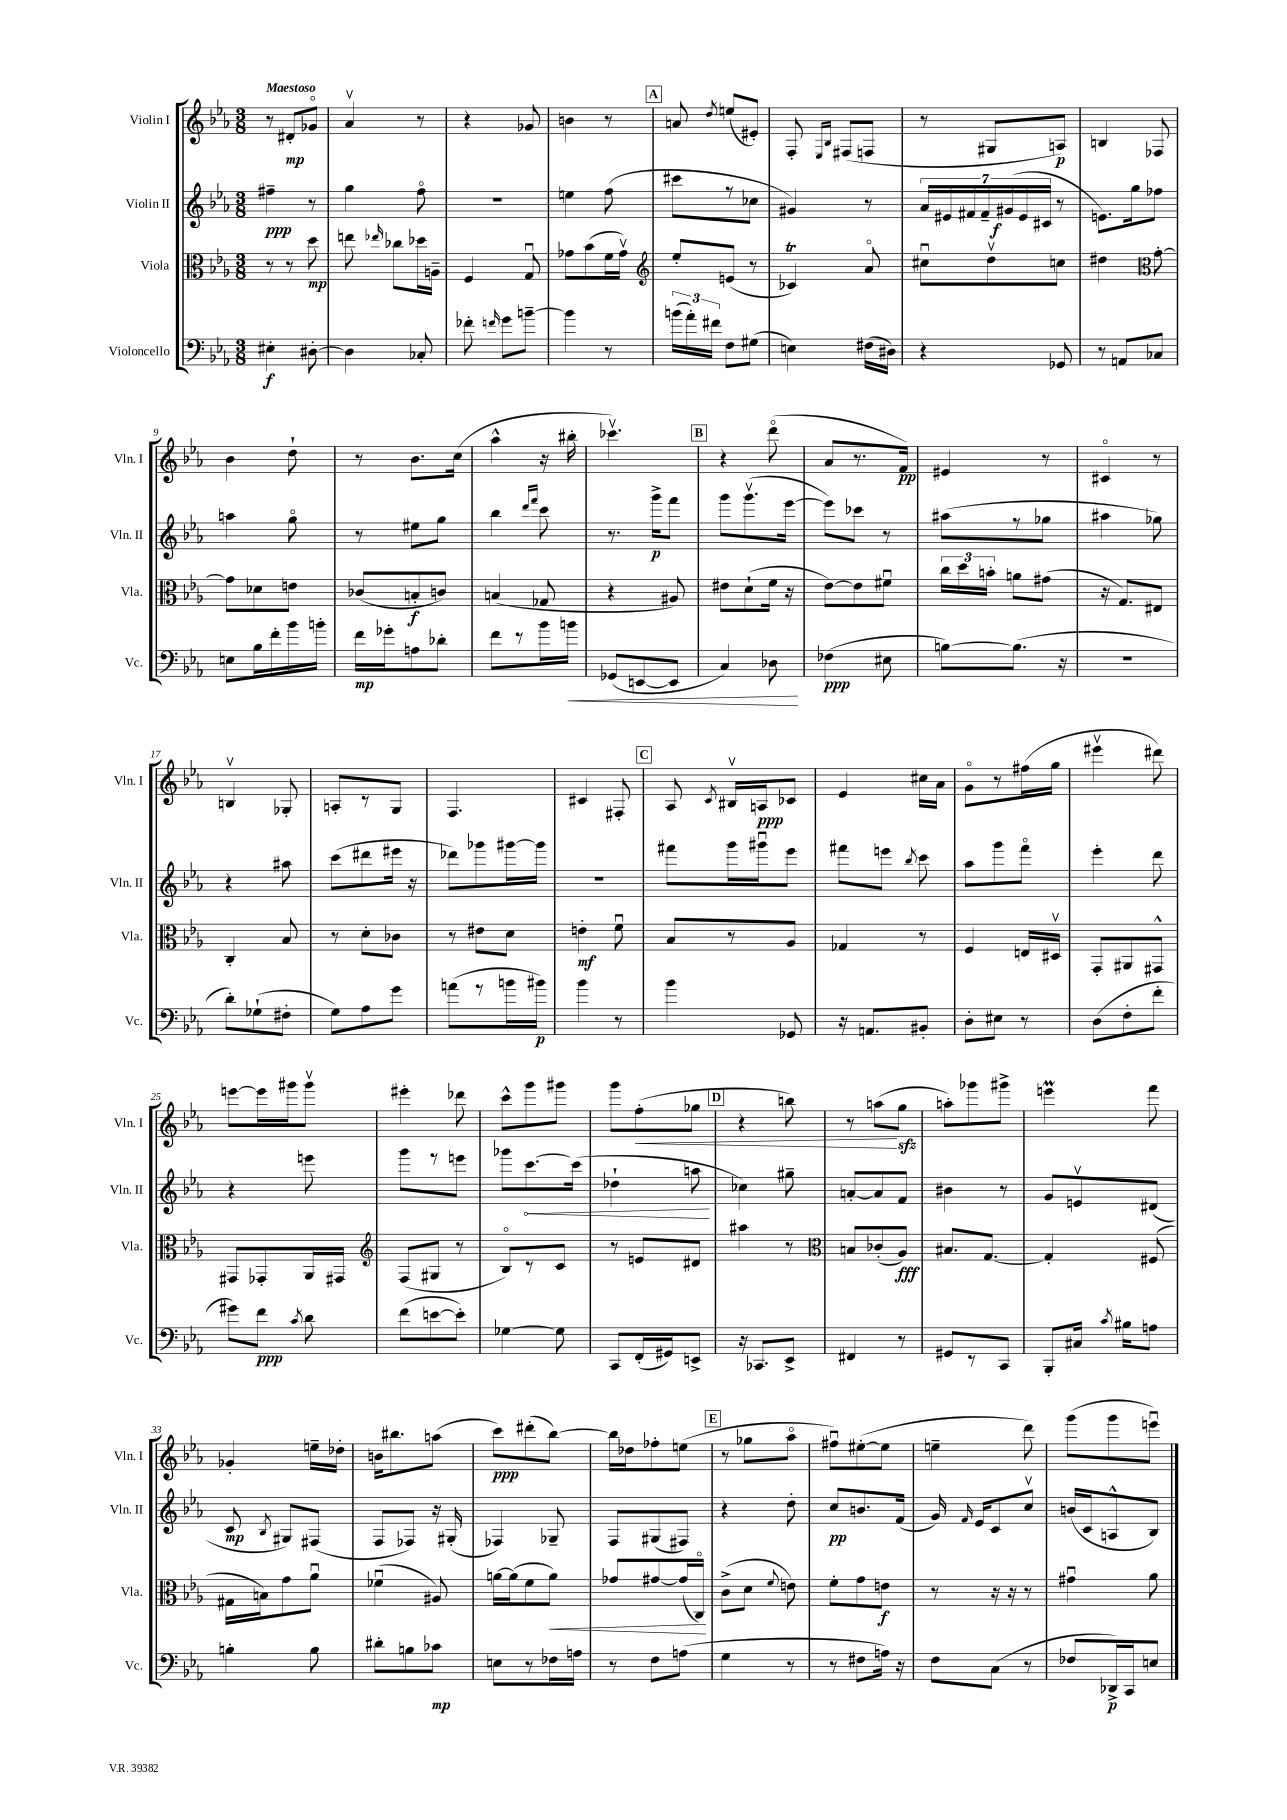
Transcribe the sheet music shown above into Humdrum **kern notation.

**kern	**dynam	**kern	**dynam	**kern	**dynam	**kern	**dynam
*part4	*part4	*part3	*part3	*part2	*part2	*part1	*part1
*staff4	*staff4	*staff3	*staff3	*staff2	*staff2	*staff1	*staff1
*I"Violoncello	*	*I"Viola	*	*I"Violin II	*	*I"Violin I	*
*I'Vc.	*	*I'Vla.	*	*I'Vln. II	*	*I'Vln. I	*
*clefF4	*	*clefC3	*	*clefG2	*	*clefG2	*
*k[b-e-a-]	*	*k[b-e-a-]	*	*k[b-e-a-]	*	*k[b-e-a-]	*
*M3/8	*	*M3/8	*	*M3/8	*	*M3/8	*
=1	=1	=1	=1	=1	=1	=1	=1
!	!	!	!	!	!	!LO:TX:a:B:t=Maestoso	!
4E#X'\	f	8r	.	4ff#X~\	ppp	8r	.
.	.	8r	.	.	.	8d#X'/L	mp
[8D#X'\	.	8dd\	mp	8r	.	8g-X/J	.
=2	=2	=2	=2	=2	=2	=2	=2
4D#\]	.	8een\	.	4gg\	.	4a-v/	.
.	.	16qqee-X/	.	.	.	.	.
.	.	8cc-X\L	.	.	.	.	.
8C-X'/	.	16dd-X\L	.	8ff\	.	8r	.
.	.	16An~\JJ	.	.	.	.	.
=3	=3	=3	=3	=3	=3	=3	=3
8f-X'\	.	4F/	.	4.r	.	4r	.
16qqfn/	.	.	.	.	.	.	.
8g\L	.	.	.	.	.	.	.
[8bn~\J	.	8Gu/	.	.	.	8g-X/	.
=4	=4	=4	=4	=4	=4	=4	=4
4b\]	.	8g-X\L	.	4een\	.	4bn\	.
.	.	(8b-\	.	.	.	.	.
8r	.	16f\L	.	(8ff\	.	8r	.
.	.	16g-v\JJ)	.	.	.	.	.
!!LO:REH:place=s1:t=A
=5	=5	=5	=5	=5	=5	=5	=5
*	*	*clefG2	*	*	*	*	*
(24bn\LL	.	8ee-'/L	.	8ccc#X\L	.	8an/	.
24a-'\)	.	.	.	.	.	.	.
24f#X\JJ	.	.	.	.	.	.	.
.	.	.	.	.	.	8qdd/	.
8F\L	.	(8en/J	.	8r	.	(8een/L	.
(8G#X\J	.	8r	.	8cc-X\J	.	8e#X'/J)	.
=6	=6	=6	=6	=6	=6	=6	=6
4En\)	.	4c-XT/)	.	4g#X/)	.	8F'/	.
.	.	.	.	.	.	16qqE-/LL	.
.	.	.	.	.	.	16qqB-/JJ	.
.	.	.	.	.	.	(8F#X/L	.
(16F#X\LL	.	8a-/	.	8r	.	8Fn/J	.
16D#X\JJ)	.	.	.	.	.	.	.
=7	=7	=7	=7	=7	=7	=7	=7
4r	.	8cc#Xu\L	.	28a-/LL	.	8r	.
.	.	.	.	28e#X/	.	.	.
.	.	.	.	28f#X/	.	.	.
.	.	.	.	28f#~/	.	.	.
.	.	8ddv\	.	.	.	8G#X/L	.
.	.	.	.	(28g#X/	f	.	.
.	.	.	.	28e#/	.	.	.
.	.	.	.	28c#X/JJ	.	.	.
8GG-X/	.	8ccn\J	.	8r	.	8An/J)	p
=8	=8	=8	=8	=8	=8	=8	=8
8r	.	4dd#X\	.	8.en\L)	.	4Bn/	.
8AAn/L	.	.	.	.	.	.	.
.	.	.	.	16gg\k	.	.	.
*	*	*clefC3	*	*	*	*	*
8C-X/J	.	[8g'\	.	8ff-X\J	.	8F-X/	.
!!LO:LB:g=z
=9	=9	=9	=9	=9	=9	=9	=9
8En\L	.	8g\L]	.	4aan\	.	4b-\	.
16B-\L	.	8d-X\	.	.	.	.	.
16f'\	.	.	.	.	.	.	.
16b-\	.	8en\J	.	8gg\	.	8dd`\	.
16bn'\JJ	.	.	.	.	.	.	.
=10	=10	=10	=10	=10	=10	=10	=10
16f\LL	mp	(8c-X/L	.	8r	.	8r	.
16g-X'\J	.	.	.	.	.	.	.
8An\	.	8Bn'/	f	8ee#X\L	.	8.b-\L	.
8d-X'\J	.	8cn/J)	.	8gg\J	.	.	.
.	.	.	.	.	.	(16cc\Jk	.
=11	=11	=11	=11	=11	=11	=11	=11
8f\L	.	(4Bn/	.	4bb-\	.	4aa-^^\	.
8r	.	.	.	.	.	.	.
.	.	.	.	16qqddd/LL	.	.	.
.	.	.	.	16qqfff/JJ	.	.	.
16b-\L	.	8G-X/	.	8ccc\	.	16r	.
!	!LO:HP:b	!	!	!	!	!	!
16bn\JJ	<	.	.	.	.	16bb#X'\	.
=12	=12	=12	=12	=12	=12	=12	=12
(8GG-X/L	.	4r	.	8.r	.	4.ccc-Xv\)	.
[8EEn/	.	.	.	.	.	.	.
.	.	.	.	16ggg^\KL	p	.	.
8EE/J]	.	8A#X/)	.	8fff\J	.	.	.
!!LO:REH:place=s1:t=B
=13	=13	=13	=13	=13	=13	=13	=13
4C/)	.	8e#X\L	.	8ggg\L	.	4r	.
.	.	(8d`\	.	(8.gggv\	.	.	.
8D-X\	.	16f\Jk	.	.	.	(8ddd\	.
.	.	16r	.	[16eee-\Jk	.	.	.
.	[	.	.	.	.	.	.
=14	=14	=14	=14	=14	=14	=14	=14
(4F-X\	ppp	[8e-\L)	.	8eee-\L])	.	8a-/L	.
.	.	8e-\]	.	8ccc-X\J	.	8.r	.
8E#X\	.	8f#Xu\J	.	8r	.	.	.
.	.	.	.	.	.	16f/Jk)	pp
=15	=15	=15	=15	=15	=15	=15	=15
[8Bn\L)	.	24cc\LL	.	(8aa#X\L	.	4e#X/	.
.	.	24dd\	.	.	.	.	.
.	.	24bn'\JJ	.	.	.	.	.
(8.B\J]	.	8an\L	.	8r	.	.	.
.	.	(8g#X\J	.	8gg-X\J	.	8r	.
16r	.	.	.	.	.	.	.
=16	=16	=16	=16	=16	=16	=16	=16
4.r	.	16r	.	4aa#X\	.	4c#X/	.
.	.	8.G/L)	.	.	.	.	.
.	.	8E#X/J	.	8gg-X\)	.	8r	.
!!LO:LB:g=z
=17	=17	=17	=17	=17	=17	=17	=17
8d'\L)	.	4C'/	.	4r	.	4Bnv/	.
(8G-X`\	.	.	.	.	.	.	.
8F#X'\J	.	8B-/	.	8aa#X\	.	8G-X'/	.
=18	=18	=18	=18	=18	=18	=18	=18
8G\L)	.	8r	.	(8ccc\L	.	8An'/L	.
8A-\	.	8d'\L	.	8ddd#X\	.	8r	.
8g\J	.	8c-X\J	.	16eee#X\Jk	.	8G/J	.
.	.	.	.	16r	.	.	.
=19	=19	=19	=19	=19	=19	=19	=19
(8an\L	.	8r	.	8ddd-X\L)	.	4.F/	.
8r	.	8e#X\L	.	8ggg-X\	.	.	.
16bn\L	.	8d\J	.	[16ggg#X\L	.	.	.
16b#X\JJ)	p	.	.	16ggg#\JJ]	.	.	.
=20	=20	=20	=20	=20	=20	=20	=20
4b-\	.	4en'\	mf	4.r	.	4c#X/	.
8r	.	8fu\	.	.	.	8F#X'/	.
!!LO:REH:place=s1:t=C
=21	=21	=21	=21	=21	=21	=21	=21
4b-\	.	8B-/L	.	8fff#X\L	.	8A-/	.
.	.	.	.	.	.	8qc/	.
.	.	8r	.	16ggg\L	.	16B#Xv/LL	.
.	.	.	.	16ggg#Xu\J	.	16An/J	ppp
8GG-X/	.	8A-/J	.	8eee-\J	.	8c-X/J	.
=22	=22	=22	=22	=22	=22	=22	=22
16r	.	4G-X/	.	8fff#X\L	.	4e-/	.
8.AAn/L	.	.	.	.	.	.	.
.	.	.	.	8eeen\J	.	.	.
.	.	.	.	8qbb-/	.	.	.
8BB#X'/J	.	8r	.	8ccc\	.	16cc#X\LL	.
.	.	.	.	.	.	16a-\JJ	.
=23	=23	=23	=23	=23	=23	=23	=23
8D'\L	.	4F/	.	8aa-\L	.	8g\L	.
8E#X\J	.	.	.	8ggg\	.	8r	.
8r	.	16En/LL	.	8fff\J	.	(16ff#X\L	.
.	.	16D#Xv/JJ	.	.	.	16gg\JJ	.
=24	=24	=24	=24	=24	=24	=24	=24
(8D\L	.	8GG'/L	.	4eee-'\	.	4eee#Xv\	.
8F'\	.	8AA#X/	.	.	.	.	.
8f'\J	.	8GG#X^^/J	.	8ddd\	.	8ddd#X\)	.
!!LO:LB:g=z
=25	=25	=25	=25	=25	=25	=25	=25
8g#X\L)	.	8GG#X/L	.	4r	.	[8eeen\L	.
8f\J	ppp	8GG-X'/	.	.	.	16eee\L]	.
.	.	.	.	.	.	16ggg#X\J	.
8qc/	.	.	.	.	.	.	.
8d\	.	16AA-/L	.	8eeen\	.	8ggg#v\J	.
.	.	16GG#X/JJ	.	.	.	.	.
=26	=26	=26	=26	=26	=26	=26	=26
*	*	*clefG2	*	*	*	*	*
(8f\L	.	(8F/L	.	8ggg\L	.	4eee#X'\	.
[8en\	.	8G#X/J	.	8r	.	.	.
8e'\J])	.	8r	.	8eeen\J	.	8ddd-X\	.
=27	=27	=27	=27	=27	=27	=27	=27
[4G-X\	.	8B-/L)	.	8ggg-X\L	.	8ccc^^\L	.
!	!	!	!	!	!LO:HP:b	!	!
.	.	8r	.	[8.ccc\	<	8ggg\	.
8G-\]	.	8c/J	.	.	.	8ggg#X\J	.
.	.	.	.	(16ccc\Jk]	.	.	.
=28	=28	=28	=28	=28	=28	=28	=28
8CC/L	.	8r	.	4dd-X`\	.	8ggg\L	.
!	!	!	!	!	!	!	!LO:HP:b
(16FF'/L	.	8en/L	.	.	.	(8ff'\	<
16GG#X/J)	.	.	.	.	.	.	.
8EEn^/J	.	8d#X/J	.	8aan\	.	8gg-X\J	.
.	.	.	.	.	[	.	.
!!LO:REH:place=s1:t=D
=29	=29	=29	=29	=29	=29	=29	=29
16r	.	4aa#X\	.	4cc-X\)	.	4r	.
8.CC-X/L	.	.	.	.	.	.	.
8EE-^/J	.	8r	.	8gg#X~\	.	8bbn\)	.
=30	=30	=30	=30	=30	=30	=30	=30
*	*	*clefC3	*	*	*	*	*
4FF#X/	.	8Bn/L	.	[8an'/L	.	8r	.
.	.	(8c-X'/	.	8a/]	.	(8aan\L	.
8r	.	8A-/J)	fff	8f/J	.	8ggzz\J	[
=31	=31	=31	=31	=31	=31	=31	=31
8GG#X/L	.	8.B#X/L	.	4b#X\	.	8aan'\L)	.
8r	.	.	.	.	.	8ggg-X\	.
.	.	[8.G/J	.	.	.	.	.
8CC/J	.	.	.	8r	.	8ggg#X^\J	.
=32	=32	=32	=32	=32	=32	=32	=32
8BBB-'/L	.	4G'/]	.	8g/L	.	4eeenm\	.
16C#X/Jk	.	.	.	8env/	.	.	.
8qc/	.	.	.	.	.	.	.
16B#X\KL	.	.	.	.	.	.	.
8An\J	.	(8F#X/	.	(8d#X/J	.	8fff\	.
!!LO:LB:g=z
=33	=33	=33	=33	=33	=33	=33	=33
4Bn'\	.	16G#X\LL	.	8c/	mp	4g-X'/	.
.	.	16Bn\J)	.	.	.	.	.
.	.	.	.	8qB-/	.	.	.
.	.	8g\	.	8G#X/L)	.	.	.
8B\	.	8a-u\J	.	(8F#X/J	.	16een~\LL	.
.	.	.	.	.	.	16dd-X'\JJ	.
=34	=34	=34	=34	=34	=34	=34	=34
8d#X'\L	.	(4f-Xu\	.	8F/L	.	16bn\KL	.
.	.	.	.	.	.	8.bb#X\	.
8Bn\	.	.	.	8F-X/J)	.	.	.
8c-X\J	mp	8A#X/)	.	16r	.	(8aan\J	.
.	.	.	.	(16G#X'/	.	.	.
=35	=35	=35	=35	=35	=35	=35	=35
8En\L	.	[16an\LL	.	4F-X/)	.	8ccc\L)	ppp
.	.	(16a\J]	.	.	.	.	.
8r	.	8f\	.	.	.	(8ddd#X'\	.
!	!	!	!LO:HP:b	!	!	!	!
16F-X\L	.	8a\J)	<	8G-X~/	.	[8bb-\J)	.
16An\JJ	.	.	.	.	.	.	.
=36	=36	=36	=36	=36	=36	=36	=36
8r	.	8g-X/L	.	8F/L	.	16bb-\LL]	.
.	.	.	.	.	.	16dd-X\J	.
8F\L	.	[8g#X/	.	(8G#X/	.	8ff-X'\	.
(8An\J	.	(16g#/L]	.	8F#X/J)	.	(8een\J	.
.	.	16C/JJ)	.	.	.	.	.
.	.	.	[	.	.	.	.
!!LO:REH:place=s1:t=E
=37	=37	=37	=37	=37	=37	=37	=37
4G\	.	(8c^\L	.	4r	.	8r	.
.	.	8d\J	.	.	.	8gg-X\L	.
.	.	8qqf/	.	.	.	.	.
8r	.	8en\)	.	8dd'\	.	8aa-\J	.
=38	=38	=38	=38	=38	=38	=38	=38
8r	.	8f'\L	.	8cc/L	pp	8ff#Xu\L)	.
8F#X\L	.	8g\	.	8.bn/	.	([8ee#X'\	.
16An\Jk)	.	8en\J	f	.	.	8ee#\J]	.
16r	.	.	.	(16f/Jk	.	.	.
=39	=39	=39	=39	=39	=39	=39	=39
8F\L	.	8r	.	16g/)	.	4een~\	.
.	.	.	.	16qqf/	.	.	.
.	.	.	.	16e-/KL	.	.	.
(8C\J	.	16r	.	8c/	.	.	.
.	.	16r	.	.	.	.	.
8r	.	8r	.	8ccv/J	.	8ddd\)	.
=40	=40	=40	=40	=40	=40	=40	=40
8F-X/L	.	4g#Xu\	.	(16bn/LL	.	(8ggg\L	.
.	.	.	.	16c/J	.	.	.
16DD-X^/L)	p	.	.	8An^^/	.	8ggg\	.
16CC/J	.	.	.	.	.	.	.
8En/J	.	8a-\	.	8B-/J)	.	8eeenu\J)	.
==	==	==	==	==	==	==	==
*-	*-	*-	*-	*-	*-	*-	*-
